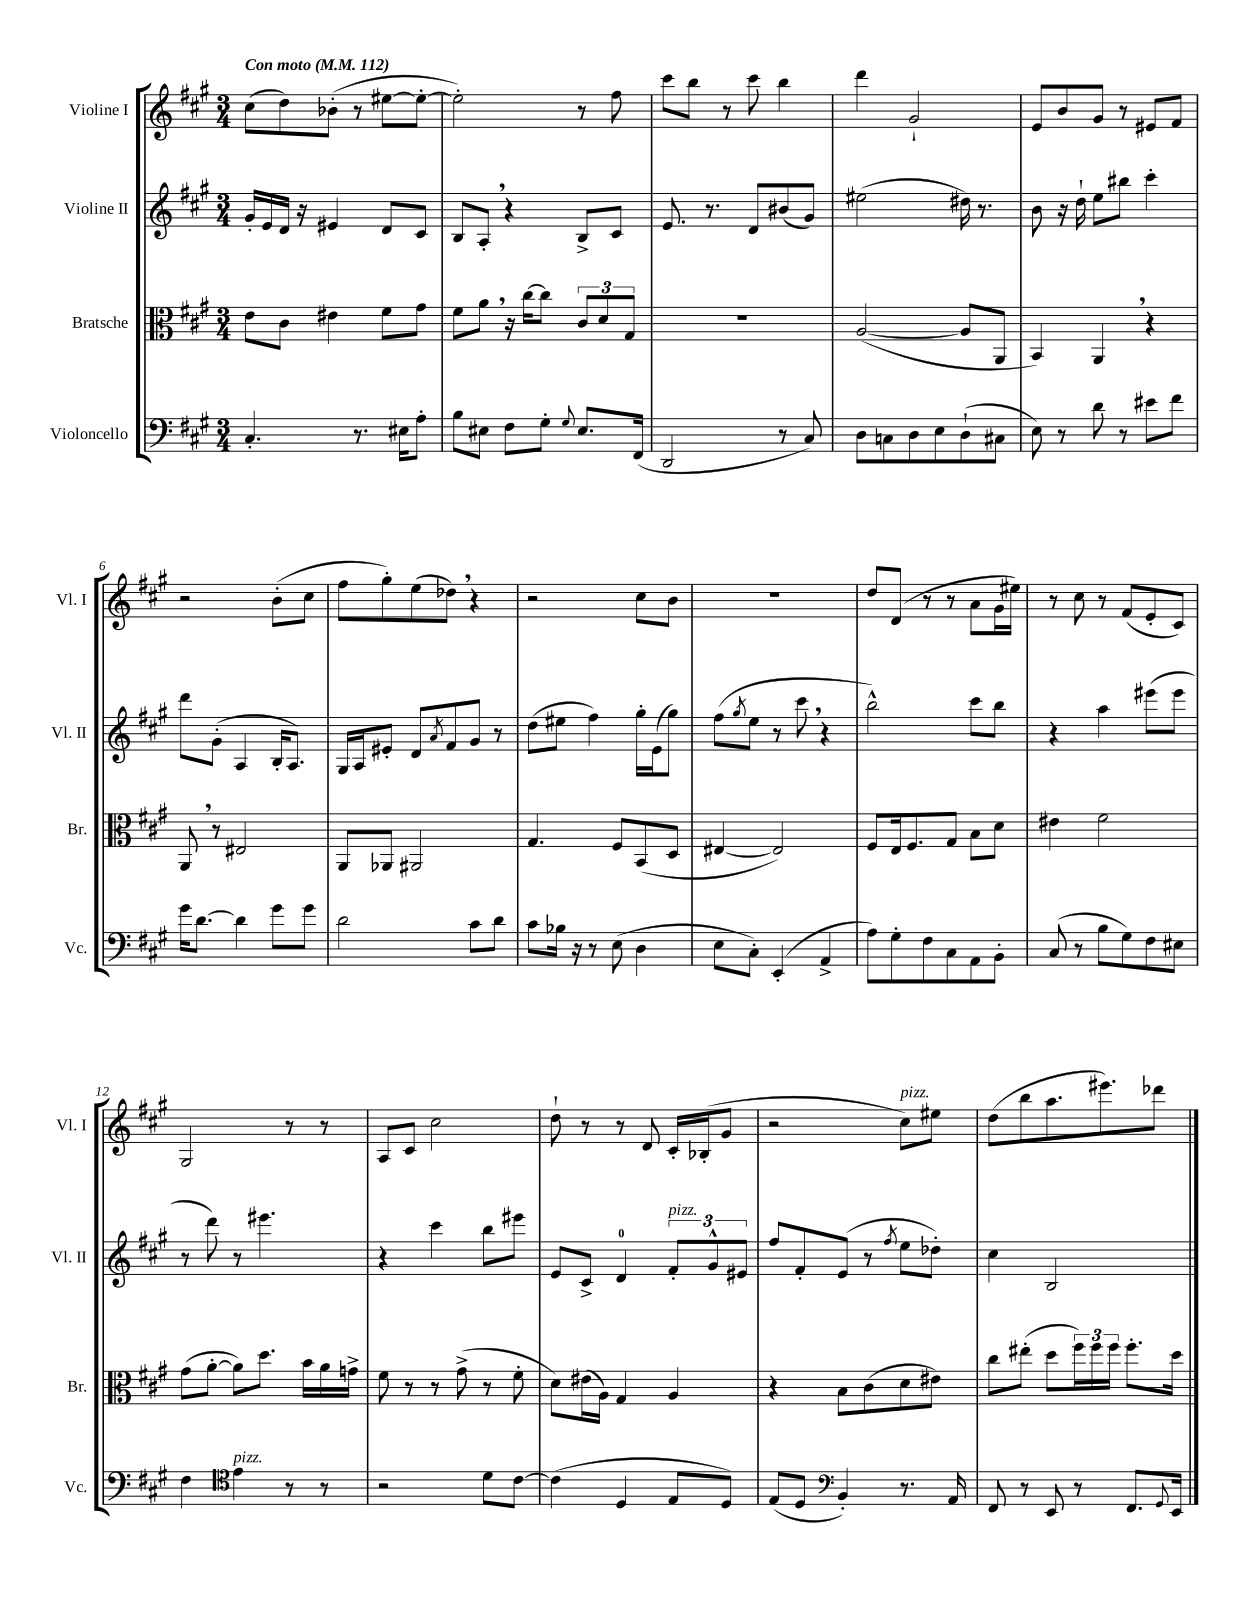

**kern	**kern	**kern	**kern
*part4	*part3	*part2	*part1
*staff4	*staff3	*staff2	*staff1
*I"Violoncello	*I"Bratsche	*I"Violine II	*I"Violine I
*I'Vc.	*I'Br.	*I'Vl. II	*I'Vl. I
*clefF4	*clefC3	*clefG2	*clefG2
*k[f#c#g#]	*k[f#c#g#]	*k[f#c#g#]	*k[f#c#g#]
*M3/4	*M3/4	*M3/4	*M3/4
*MM112	*MM112	*MM112	*MM112
=1	=1	=1	=1
!	!	!	!LO:TX:a:B:t=Con moto
4.C#'/	8e\L	16g#'/LL	(8cc#\L
.	.	16e/	.
.	8c#\J	16d/JJ	8dd\)
.	.	16r	.
.	4e#X\	4e#X/	(8b-X'\J
8.r	.	.	8r
.	8f#\L	8d/L	[8ee#X\L
16E#X\KL	.	.	.
8A'\J	8g#\J	8c#/J	8ee#'\J_
=2	=2	=2	=2
8B\L	8f#\L	8B/L	2ee#'\])
8E#X\J	8a,\J	8A',/J	.
8F#\L	16r	4r	.
.	[16cc#\KL	.	.
8G#'\J	8cc#\J]	.	.
8qqG#/	.	.	.
8.E#/L	12c#/L	8B^/L	8r
.	12d/	.	.
.	.	8c#/J	8ff#\
.	12G#/J	.	.
(16FF#/Jk	.	.	.
=3	=3	=3	=3
2DD/	2.r	8.e/	8ccc#\L
.	.	.	8bb\J
.	.	8.r	.
.	.	.	8r
.	.	8d/L	8ccc#\
8r	.	(8b#X/	4bb\
8C#/)	.	8g#/J)	.
=4	=4	=4	=4
8D\L	([2A/	(2ee#X\	4ddd\
8Cn\	.	.	.
8D\	.	.	2g#`/
8E\	.	.	.
(8D`\	8A/L]	16dd#X\)	.
.	.	8.r	.
8C#X\J	8AA/J	.	.
=5	=5	=5	=5
8E\)	4BB/)	8b\	8e/L
8r	.	16r	8b/
.	.	16dd`\	.
8d\	4AA,/	8ee\L	8g#/J
8r	.	8bb#X\J	8r
8e#X\L	4r	4ccc#'\	8e#X/L
8f#\J	.	.	8f#/J
!!LO:LB:g=z
=6	=6	=6	=6
16g#\KL	8AA,/	8ddd\L	2r
[8.d\J	.	.	.
.	8r	(8g#'\J	.
4d\]	2E#X/	4A/	.
8g#\L	.	16B'/KL	(8b'\L
.	.	8.A/J)	.
8g#\J	.	.	8cc#\J
=7	=7	=7	=7
2d\	8AA/L	16G#/LL	8ff#\L
.	.	16A/J	.
.	8AA-X/J	8e#X'/J	8gg#'\)
.	2AA#X/	8d/L	(8ee\
.	.	8qa/	.
.	.	8f#/	8dd-X,\J)
8c#\L	.	8g#/J	4r
8d\J	.	8r	.
=8	=8	=8	=8
8c#\L	4.G#/	(8dd\L	2r
16B-X\Jk	.	8ee#X\J	.
16r	.	.	.
8r	.	4ff#\)	.
(8E\	8F#/L	.	.
4D\	(8BB/	16gg#'\LL	8cc#\L
.	.	(16e\J	.
.	8D/J	8gg#\J)	8b\J
=9	=9	=9	=9
8E\L	[4E#X/	(8ff#\L	2.r
.	.	8qgg#/	.
8C#'\J)	.	8ee\J	.
(4EE'/	2E#/])	8r	.
.	.	8ccc#,\	.
4AA^/	.	4r	.
=10	=10	=10	=10
8A\L)	8F#/L	2bb^^\)	8dd/L
8G#'\	16E/k	.	(8d/J
.	8.F#/	.	.
8F#\	.	.	8r
8C#\	8G#/J	.	8r
8AA\	8B\L	8ccc#\L	8a\L
8BB'\J	8d\J	8bb\J	16g#\L
.	.	.	16ee#X\JJ)
=11	=11	=11	=11
(8C#/	4e#X\	4r	8r
8r	.	.	8cc#\
8B\L	2f#\	4aa\	8r
8G#\)	.	.	(8f#/L
8F#\	.	(8eee#X\L	8e'/
8E#X\J	.	8eee#\J	8c#/J)
!!LO:LB:g=z
=12	=12	=12	=12
4F#\	(8g#\L	8r	2G#/
.	[8a'\J	8ddd\)	.
*clefC4	*	*	*
!LO:TX:a:i:t=pizz.	!	!	!
4e\	8a\L])	8r	.
.	8.dd\J	4.eee#X\	.
8r	.	.	8r
.	16b\LL	.	.
8r	16a\	.	8r
.	16gn^\JJ	.	.
=13	=13	=13	=13
2r	8f#\	4r	8A/L
.	8r	.	8c#/J
.	8r	4ccc#\	2cc#\
.	(8g#^\	.	.
8d\L	8r	8bb\L	.
[8c#\J	8f#'\	8eee#X\J	.
=14	=14	=14	=14
(4c#\]	8d\L)	8e/L	8dd`\
.	(16e#X\L	8c#^/J	8r
.	16A\JJ)	.	.
4D/	4G#/	4d/	8r
.	.	.	8d/
!	!	!LO:TX:a:i:t=pizz.	!
8E/L	4A/	12f#'/L	16c#'/LL
.	.	.	(16B-X'/J
.	.	12g#^^/	.
8D/J)	.	.	8g#/J
.	.	12e#X/J	.
=15	=15	=15	=15
(8E/L	4r	8ff#/L	2r
8D/J	.	8f#'/	.
*clefF4	*	*	*
4BB'/)	8B\L	(8e/J	.
.	(8c#\	8r	.
.	.	8qff#/	.
!	!	!	!LO:TX:a:i:t=pizz.
8.r	8d\	8ee\L	8cc#\L)
.	8e#X\J)	8dd-X'\J)	8ee#X\J
16AA/	.	.	.
=16	=16	=16	=16
8FF#/	8cc#\L	4cc#\	(8dd\L
8r	(8ee#X'\J	.	8bb\
8EE/	8dd\L	2B/	8.aa\
8r	24ff#\L)	.	.
.	24ff#\	.	.
.	.	.	8.eee#X\)
.	24ff#\JJ	.	.
8.FF#/L	8.ff#'\L	.	.
.	.	.	8ddd-X\J
8qqGG#/	.	.	.
16EE/Jk	16dd\Jk	.	.
==	==	==	==
*-	*-	*-	*-
